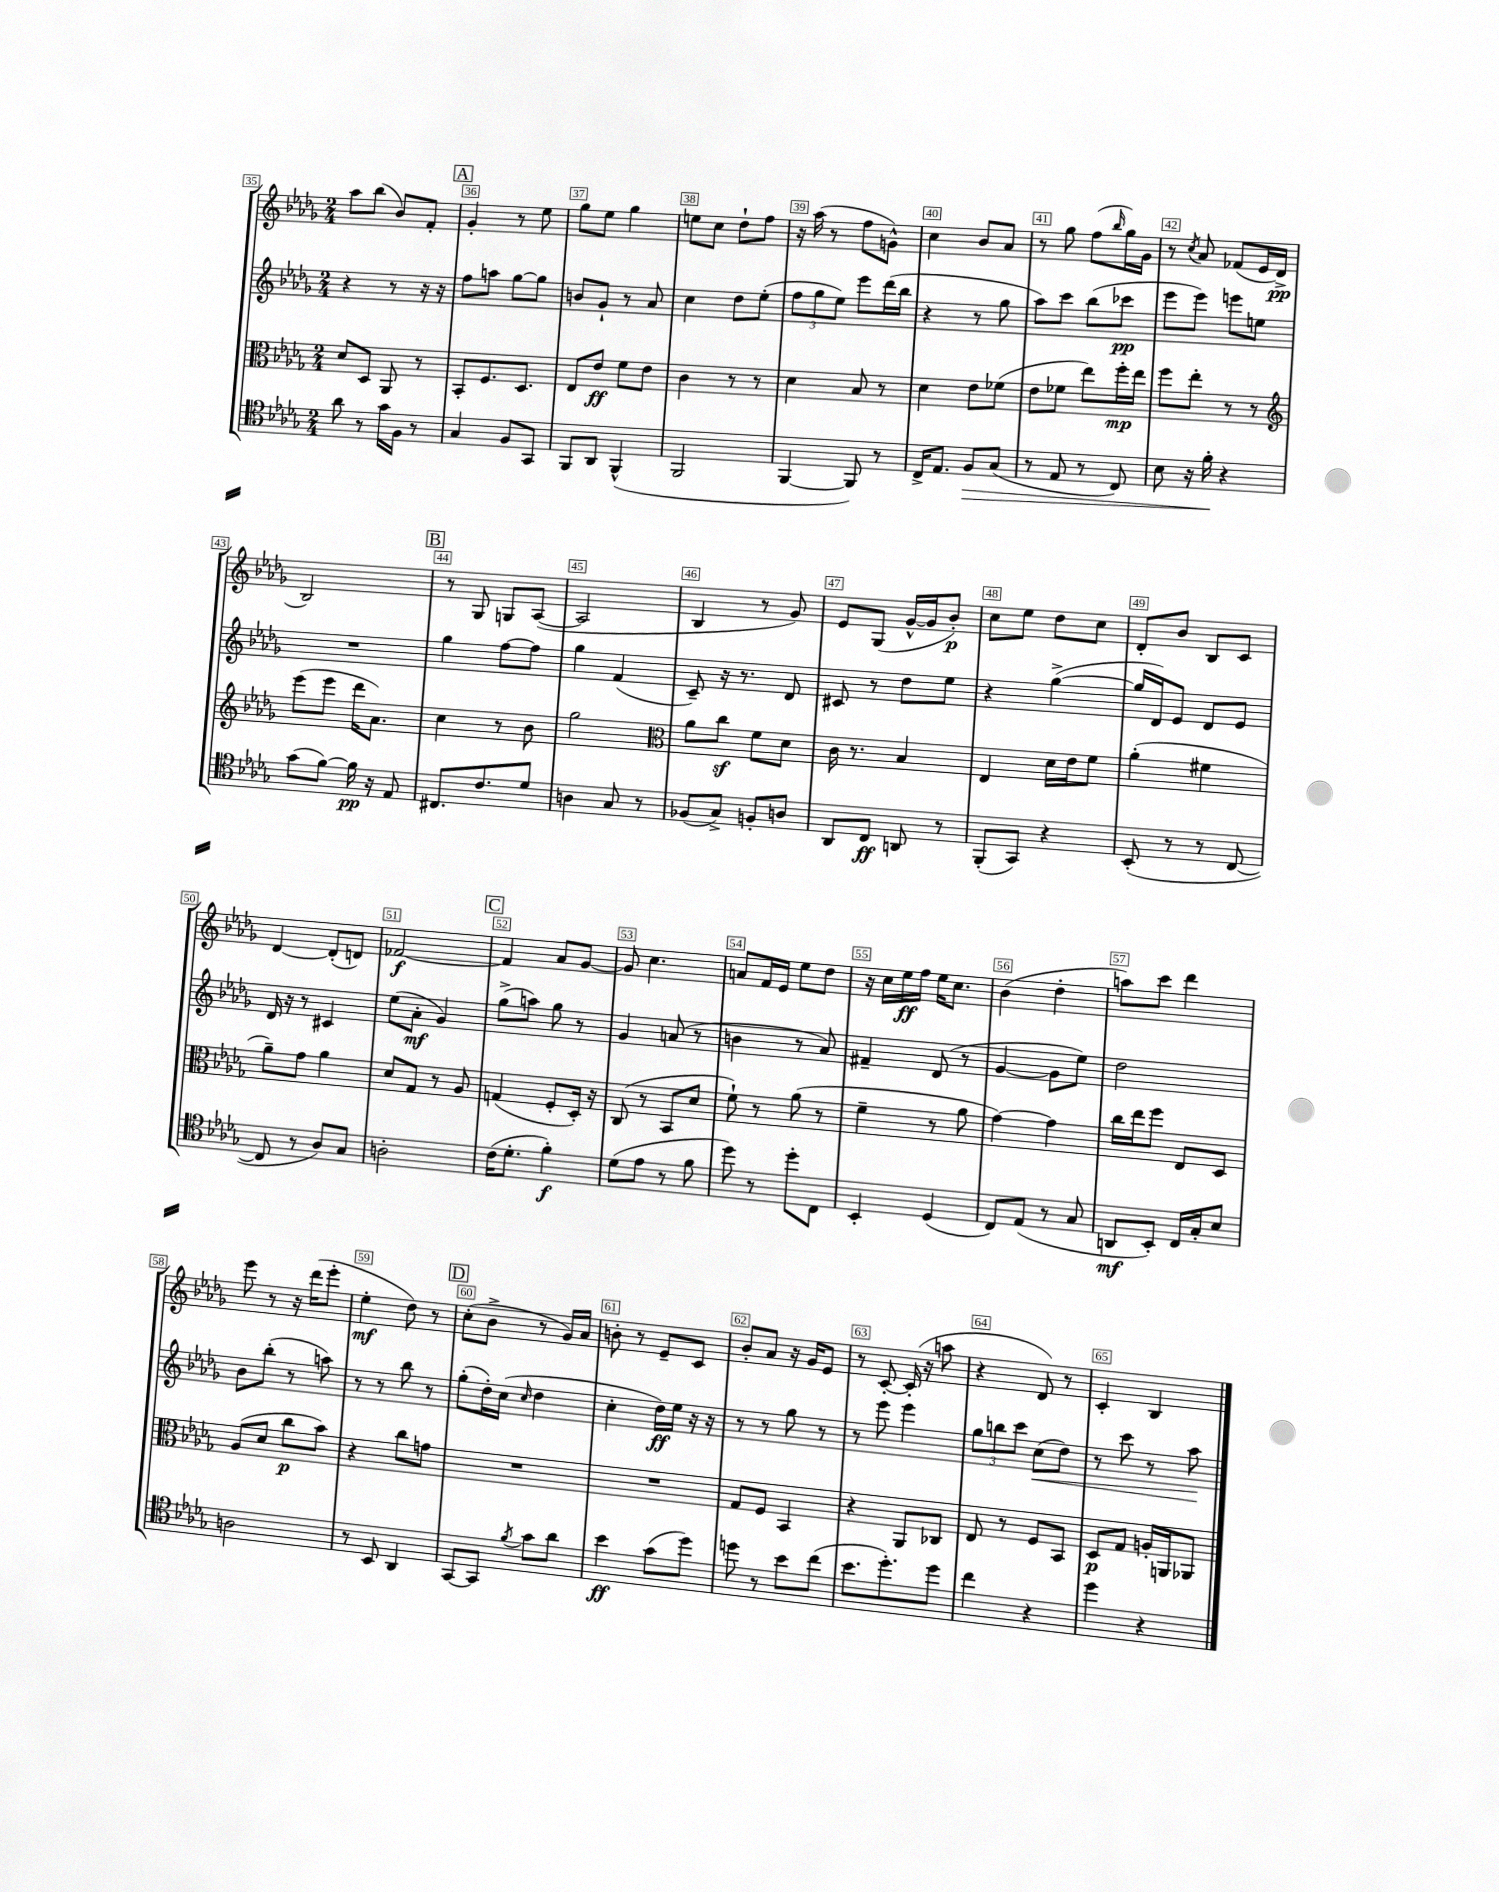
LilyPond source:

<<
\new StaffGroup <<
\new Staff = "s0" {
    \clef treble \key des \major \numericTimeSignature \time 2/4
    aes''8 bes''8( bes'8) f'8-. |
    \mark \markup { \box "A" } ges'4-. r8 ees''8 |
    ges''8 ees''8 ges''4 |
    e''8 c''8 des''8-! f''8 |
    r16 aes''16( r8 f''8 g'8-^) |
    c''4 bes'8 aes'8 |
    r8 ges''8 f''8( \grace { bes''16 } ges''16) ges'16 |
    r8 \acciaccatura { c''8 } aes'8 fes'8( ees'16 des'16->\pp |
    bes2) |
    \mark \markup { \box "B" } r8 ges8 g8 aes8~( |
    aes2 |
    bes4 r8 ges'8) |
    ees'8 ges8( ges'16~-^ ges'16 bes'8-.\p) |
    c''8 ees''8 des''8 c''8 |
    des'8-. bes'8 bes8 c'8 |
    des'4~ des'8-.( d'8) |
    fes'2~\f |
    \mark \markup { \box "C" } fes'4 aes'8 ges'8~ |
    ges'8 c''4. |
    a'8 f'16 ees'16 ees''8 des''8 |
    r16 c''16 ees''16\ff f''16 ees''16 c''8. |
    bes'4( des''4-. |
    a''8) c'''8 des'''4 |
    ees'''8 r8 r16 des'''16( ees'''8-. |
    ees''4-.\mf des''8) r8 |
    \mark \markup { \box "D" } c''8-.( bes'8-> r8 ges'16) aes'16 |
    b'8-. r8 ees'8-- c'8 |
    bes'8-. aes'8 r16 ges'16 ees'8 |
    r8 c'8~-. c'16-.( r16 a''8 |
    r4 des'8) r8 |
    c'4-. bes4 \bar "|." |
}
\new Staff = "s1" {
    \clef treble \key des \major \numericTimeSignature \time 2/4
    r4 r8 r16 r16 |
    \mark \markup { \box "A" } f''8 a''8 ges''8~ ges''8 |
    b'8 ges'8-! r8 aes'8 |
    c''4 des''8 ees''8-.( |
    \tuplet 3/2 { f''8 ges''8 ees''8) } ees'''8 des'''16( bes''16 |
    r4 r8 ges''8 |
    aes''8) c'''8 bes''8( ces'''8\pp |
    ees'''8 ees'''8) e'''8 e''8 |
    R2 |
    \mark \markup { \box "B" } ges''4 f''8~ f''8 |
    ges''4 f'4( |
    c'8--) r16 r8. des'8 |
    cis'8 r8 des''8 ees''8 |
    r4 ges''4~->( |
    ges''16 des'16) ees'8 des'8 ees'8 |
    des'16 r16 r8 cis'4 |
    ees''8( aes'8-.\mf ges'4) |
    \mark \markup { \box "C" } ges''8->( a''8) ges''8 r8 |
    ges'4 a'8( r8 |
    b'4 r8 aes'8) |
    fis'4-- des'8( r8 |
    ges'4~ ges'8 ees''8) |
    des''2 |
    bes'8 bes''8-.( r8 a''8) |
    r8 r8 bes''8 r8 |
    \mark \markup { \box "D" } ges''8-.( des''16-.) c''16( \grace { c''16 } des''4 |
    c''4-. des''16\ff) ees''16 r16 r16 |
    r8 r8 ges''8 r8 |
    r8 ees'''8 ees'''4 |
    \tuplet 3/2 { ges''8 b''8 c'''8 } c''8\<( des''8) |
    r8 c'''8 r8 aes''8\! \bar "|." |
}
\new Staff = "s2" {
    \clef alto \key des \major \numericTimeSignature \time 2/4
    des'8 des8 aes,8 r8 |
    \mark \markup { \box "A" } bes,8-. f8. des8. |
    ees8 ees'8\ff f'8 ees'8 |
    c'4 r8 r8 |
    des'4 bes8 r8 |
    des'4 ees'8 fes'8( |
    ees'8 fes'8 ees''8) f''16-.\mp ees''16 |
    f''8 ees''8-. r8 r8 |
    \clef treble ees'''8( ees'''8 des'''16 aes'8.) |
    \mark \markup { \box "B" } c''4 r8 bes'8 |
    ges''2 |
    \clef alto aes'8 c''8\sf f'8 des'8 |
    c'16 r8. bes4 |
    ees4 des'16 ees'16 f'8 |
    aes'4-.( fis'4 |
    aes'8--) ges'8 aes'4 |
    des'8 ges8 r8 aes8 |
    \mark \markup { \box "C" } g4( f8-. des16-.) r16 |
    c8( r8 bes,8 des'8 |
    f'8-!) r8 aes'8( r8 |
    f'4-- r8 aes'8 |
    ges'4~) ges'4 |
    c''16 ees''16 f''8 ees8 des8 |
    aes8( des'8 c''8\p bes'8) |
    r4 c''8 g'8 |
    \mark \markup { \box "D" } R2 |
    R2 |
    ges8 f8 bes,4 |
    r4 aes,8 ces8 |
    ees8 r8 f8 bes,8 |
    des8\p ges8 a16-. a,16 aes,8 \bar "|." |
}
\new Staff = "s3" {
    \clef tenor \key des \major \numericTimeSignature \time 2/4
    aes'8 r8 ges'16 f16 r8 |
    \mark \markup { \box "A" } ges4 f8 ges,8 |
    f,8 aes,8 f,4-^( |
    f,2 |
    f,4~ f,8) r8 |
    c16-> ees8. f8\> ges8( |
    r8 ees8 r8 c8) |
    bes8 r16 f'16-.\! r4 |
    ges'8( f'8~) f'16\pp r16 ees8 |
    \mark \markup { \box "B" } cis8. c'8. des'8 |
    a4 ges8 r8 |
    fes8( ges8->) f8-. a8 |
    aes,8 c8\ff a,8 r8 |
    f,8-.( ges,8) r4 |
    bes,8-.( r8 r8 c8~ |
    c8 r8 aes8) ges8 |
    a2-. |
    \mark \markup { \box "C" } c'16( des'8.-. f'4-.\f) |
    des'8( ees'8 r8 f'8 |
    des''8) r8 des''8-. c8 |
    bes,4-. des4( |
    c8) ees8( r8 ges8 |
    a,8\mf bes,8-.) c16 ges16-. bes8 |
    a2 |
    r8 bes,8 aes,4 |
    \mark \markup { \box "D" } ges,8~ ges,8 \acciaccatura { f'8 } ges'8 aes'8 |
    bes'4\ff ges'8( des''8) |
    d''8 r8 bes'8 c''8( |
    bes'8. des''8.-.) des''8 |
    c''4 r4 |
    des''4 r4 \bar "|." |
}
>>
>>
\layout { \context { \Score currentBarNumber = #35 \override BarNumber.break-visibility = ##(#f #t #t) barNumberVisibility = #all-bar-numbers-visible \override BarNumber.stencil = #(make-stencil-boxer 0.1 0.3 ly:text-interface::print) } }
